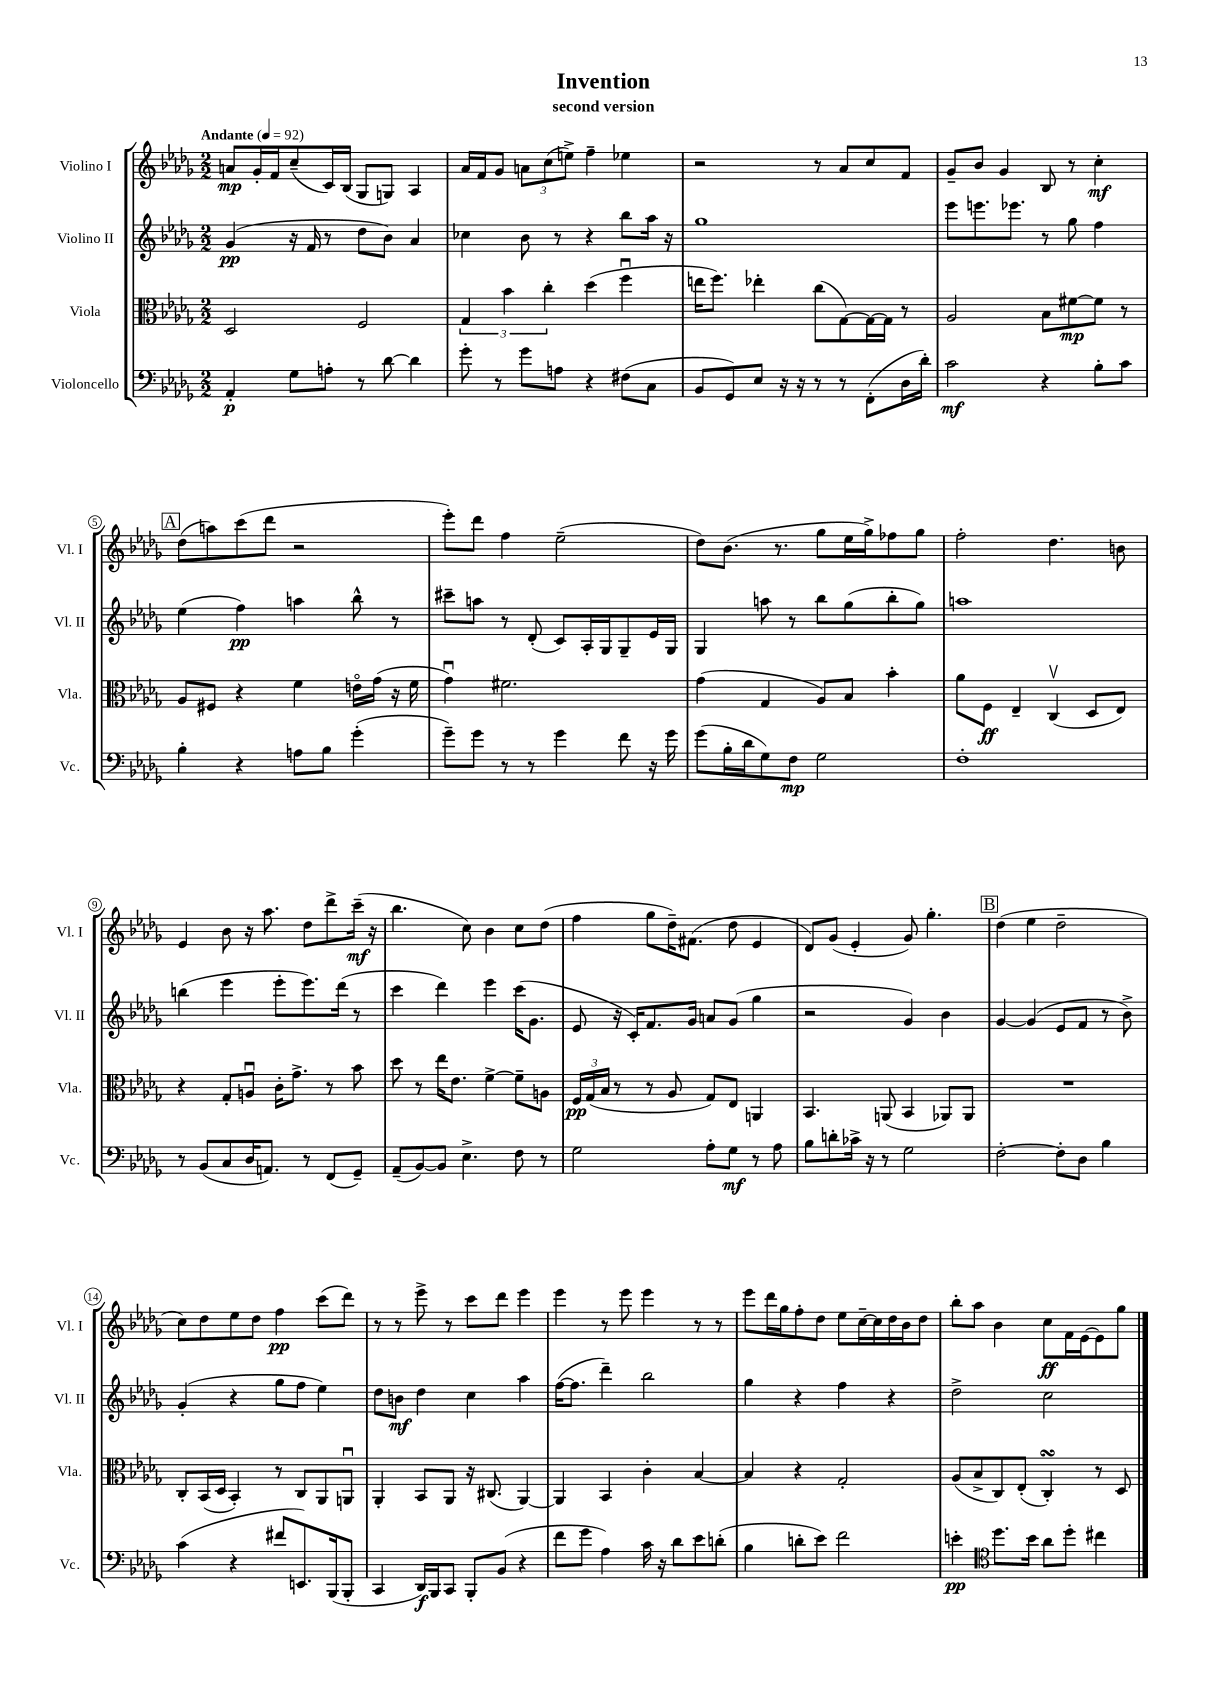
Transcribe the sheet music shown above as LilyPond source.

\header { title = "Invention" subtitle = "second version" }
<<
\new StaffGroup <<
\new Staff = "s0" \with { instrumentName = "Violino I" shortInstrumentName = "Vl. I" } {
    \clef treble \key des \major \numericTimeSignature \time 2/2 \tempo "Andante" 4 = 92
    \autoBeamOff a'8[\mp ges'16-. f'16 c''8--( c'16) bes16]( ges8[ g8]) aes4 |
    aes'16[ f'16 ges'8] \tuplet 3/2 { a'8[ c''8( e''8]->) } f''4-- ees''4 |
    r2 r8 aes'8[ c''8 f'8] |
    ges'8[-- bes'8] ges'4 bes8 r8 c''4-.\mf |
    \mark \markup { \box "A" } des''8[( a''8) c'''8( des'''8] r2 |
    ees'''8[-.) des'''8] f''4 ees''2--( |
    des''8[) bes'8.]( r8. ges''8[ ees''16 ges''16->) fes''8 ges''8] |
    f''2-. des''4. b'8 |
    ees'4 bes'8 r16 aes''8. des''8[ des'''8-> c'''16]--\mf( r16 |
    bes''4. c''8) bes'4 c''8[ des''8]( |
    f''4 ges''8[ des''16--) fis'8.]( des''8 ees'4 |
    des'8[) ges'8]( ees'4-. ges'8) ges''4.-. |
    \mark \markup { \box "B" } des''4( ees''4 des''2-- |
    c''8[) des''8 ees''8 des''8] f''4\pp c'''8[( des'''8]) |
    r8 r8 ees'''8-> r8 c'''8[ des'''8] ees'''4 |
    ees'''4 r8 ees'''8 ees'''4 r8 r8 |
    ees'''8[ des'''16 ges''16 f''8-. des''8] ees''8[ c''16~-- c''16 des''16 bes'16 des''8] |
    bes''8[-. aes''8] bes'4 c''8[\ff f'16 ees'16~ ees'8 ges''8] \bar "|." |
}
\new Staff = "s1" \with { instrumentName = "Violino II" shortInstrumentName = "Vl. II" } {
    \clef treble \key des \major \numericTimeSignature \time 2/2
    \autoBeamOff ges'4\pp( r16 f'16 r8 des''8[ bes'8]) aes'4 |
    ces''4 bes'8 r8 r4 bes''8[ aes''16] r16 |
    ges''1 |
    ees'''8[ e'''8. ees'''8.] r8 ges''8 f''4 |
    \mark \markup { \box "A" } ees''4( f''4\pp) a''4 bes''8-^ r8 |
    cis'''8[-- a''8] r8 des'8-.( c'8[) aes16-. ges16 ges8-- ees'16 ges16] |
    ges4 a''8 r8 bes''8[ ges''8( bes''8-. ges''8]) |
    a''1 |
    b''4( ees'''4 ees'''8[-. ees'''8.) des'''16]( r8 |
    c'''4 des'''4) ees'''4 c'''16[( ges'8.] |
    ees'8 r16 c'16[-.) f'8. ges'16] a'8[ ges'8]( ges''4 |
    r2 ges'4) bes'4 |
    \mark \markup { \box "B" } ges'4~ ges'4( ees'8[ f'8] r8 bes'8->) |
    ges'4-.( r4 ges''8[ f''8] ees''4) |
    des''8[ b'8]\mf des''4 c''4 aes''4 |
    f''16[~( f''8.] des'''4--) bes''2 |
    ges''4 r4 f''4 r4 |
    des''2-> c''2 \bar "|." |
}
\new Staff = "s2" \with { instrumentName = "Viola" shortInstrumentName = "Vla." } {
    \clef alto \key des \major \numericTimeSignature \time 2/2
    \autoBeamOff des2 f2 |
    \tuplet 3/2 { ges4 bes'4 c''4-. } des''4( f''4\downbow |
    e''16[ f''8.]) ees''4-. c''8[( ges8~) ges16~ ges16] r8 |
    aes2 bes8[ fis'8~\mp fis'8] r8 |
    \mark \markup { \box "A" } aes8[ fis8] r4 f'4 e'16[\flageolet ges'16]( r16 f'16 |
    ges'4\downbow) fis'2. |
    ges'4( ges4 aes8[) bes8] bes'4-. |
    aes'8[ f8]\ff ees4-- c4\upbow( des8[ ees8]) |
    r4 ges8[-. a8]\downbow c'16[-. ges'8.]-> r8 bes'8 |
    des''8 r8 ees''16[ ees'8.] f'4~-> f'8[-- a8] |
    \tuplet 3/2 { f16[\pp ges16( bes16] } r8 r8 aes8 ges8[) ees8] a,4 |
    bes,4. a,8( bes,4 aes,8[) aes,8] |
    \mark \markup { \box "B" } R1 |
    c8[-. bes,16( des16] bes,4-.) r8 c8[ aes,8 a,8]\downbow |
    aes,4-. bes,8[ aes,8] r16 cis8.( aes,4~) |
    aes,4 bes,4 c'4-. bes4~ |
    bes4 r4 ges2-. |
    aes8[( bes8-> c8) ees8]-.( c4-.\turn) r8 des8 \bar "|." |
}
\new Staff = "s3" \with { instrumentName = "Violoncello" shortInstrumentName = "Vc." } {
    \clef bass \key des \major \numericTimeSignature \time 2/2
    \autoBeamOff aes,4-.\p ges8[ a8]-. r8 des'8~ des'4 |
    ges'8-. r8 ges'8[ a8] r4 fis8[( c8] |
    bes,8[ ges,8) ees8] r16 r16 r8 r8 f,8[-.( des16 des'16]-.) |
    c'2\mf r4 bes8[-. c'8] |
    \mark \markup { \box "A" } bes4-. r4 a8[ bes8] ges'4-.( |
    ges'8[--) ges'8] r8 r8 ges'4 f'8 r16 ges'16 |
    ges'8[( bes16-. des'16 ges8) f8]\mp ges2 |
    f1-. |
    r8 bes,8[( c8 des16 a,8.]) r8 f,8[( ges,8]--) |
    aes,8[--( bes,8~) bes,8] ees4.-> f8 r8 |
    ges2 aes8[-. ges8]\mf r8 aes8 |
    bes8[ d'8-. ces'16]-> r16 r8 ges2 |
    \mark \markup { \box "B" } f2~-. f8[-. des8] bes4 |
    c'4( r4 fis'8[ e,8.) bes,,16( bes,,8]-. |
    c,4 des,16[\f) bes,,16 c,8] bes,,8[-. bes,8]( r4 |
    f'8[ ges'8] aes4) c'16 r16 des'8[ ees'8 d'8]-.( |
    bes4 d'8[-. ees'8]) f'2 |
    e'4-.\pp \clef tenor des''8.[ bes'16] aes'8[ des''8]-. cis''4 \bar "|." |
}
>>
>>
\layout { \context { \Score \override BarNumber.stencil = #(make-stencil-circler 0.1 0.3 ly:text-interface::print) } }
